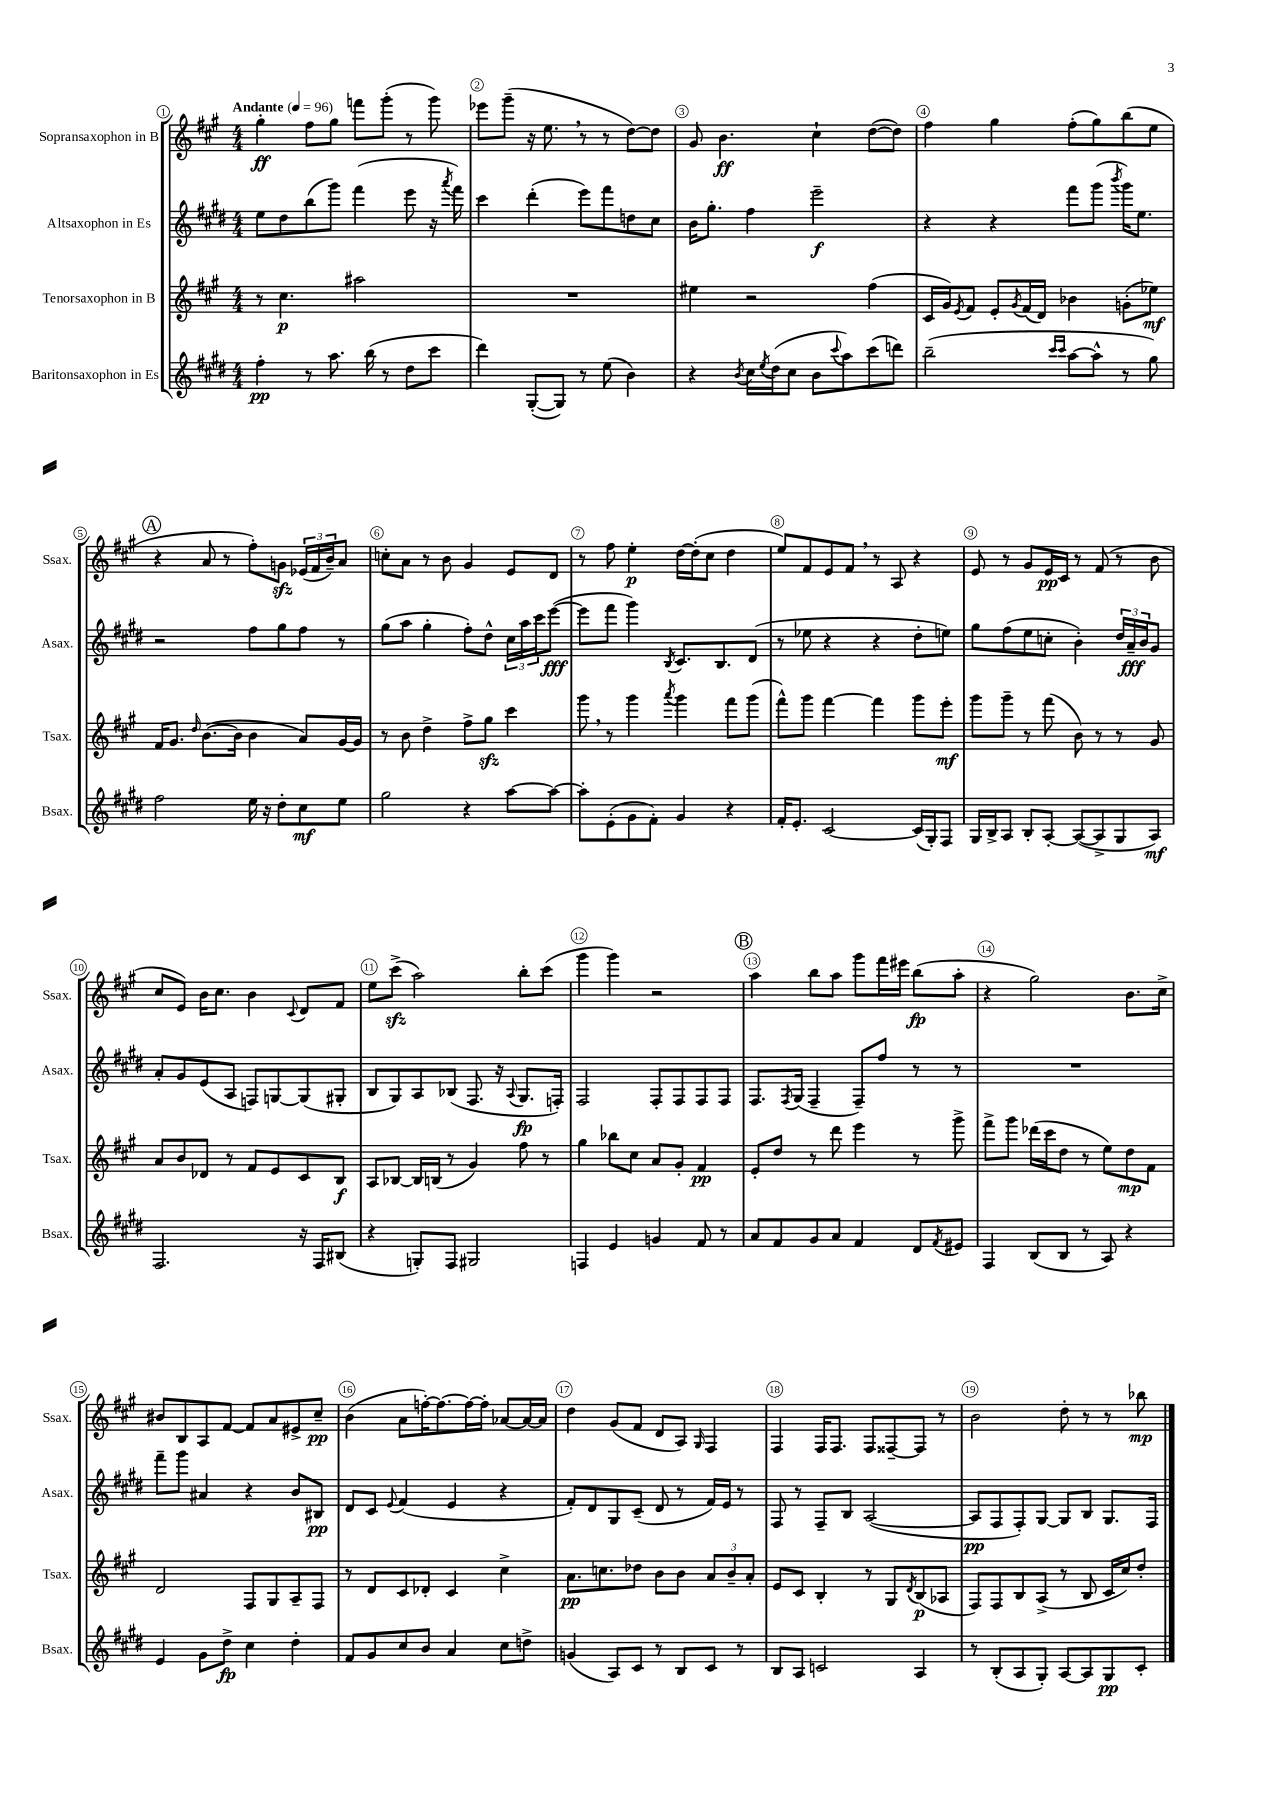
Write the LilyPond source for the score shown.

<<
\new StaffGroup <<
\new Staff = "s0" \with { instrumentName = "Sopransaxophon in B" shortInstrumentName = "Ssax." } {
    \clef treble \key a \major \numericTimeSignature \time 4/4 \tempo "Andante" 4 = 96
    gis''4-.\ff fis''8 gis''8 f'''8 gis'''8-.( r8 gis'''8) |
    ees'''8 gis'''8--( r16 e''8. \breathe r8 r8 d''8~) d''8 |
    gis'8 b'4.\ff cis''4-! d''8~( d''8) |
    fis''4 gis''4 fis''8-.( gis''8) b''8( e''8 |
    \mark \markup { \circle "A" } r4 a'8 r8 fis''8-.) g'8\sfz \tuplet 3/2 { ees'16( fis'16 b'16--) } a'8 |
    c''8-. a'8 r8 b'8 gis'4 e'8 d'8 |
    r8 fis''8 e''4-.\p d''16~ d''16-.( cis''8 d''4 |
    e''8) fis'8 e'8 fis'8 \breathe r8 a8 r4 |
    e'8 r8 gis'8 e'16\pp cis'16 r8 fis'8( r8 b'8 |
    cis''8 e'8) b'16 cis''8. b'4 \appoggiatura { cis'8 } d'8 fis'8 |
    e''8 cis'''8->\sfz( a''2) b''8-. cis'''8( |
    gis'''4 gis'''4) r2 |
    \mark \markup { \circle "B" } a''4 b''8 a''8 gis'''8 fis'''16 eis'''16 b''8\fp( a''8-. |
    r4 gis''2) b'8. cis''16-> |
    bis'8 b8 a8 fis'8~ fis'8 a'8 eis'8-> cis''8--\pp |
    b'4( a'8 f''16~-.) f''8.~ f''16~ f''16-. aes'8~ aes'16~ aes'16 |
    d''4 gis'8( fis'8 d'8 a8) \grace { gis16 } fis4 |
    fis4 fis16 fis8. fis8 fisis8~-- fisis8 r8 |
    b'2 d''8-. r8 r8 bes''8\mp \bar "|." |
}
\new Staff = "s1" \with { instrumentName = "Altsaxophon in Es" shortInstrumentName = "Asax." } {
    \clef treble \key e \major \numericTimeSignature \time 4/4
    e''8 dis''8 b''8( gis'''8) fis'''4( e'''8 r16 \acciaccatura { a'''8 } fis'''16) |
    cis'''4 dis'''4-.( e'''8) fis'''8 d''8 cis''8 |
    b'16 gis''8.-. fis''4 e'''2--\f |
    r4 r4 fis'''8 gis'''8( \acciaccatura { b'''8 } gis'''16) e''8. |
    \mark \markup { \circle "A" } r2 fis''8 gis''8 fis''8 r8 |
    gis''8( a''8 gis''4-. fis''8-.) dis''8-^ \tuplet 3/2 { cis''16 a''16 cis'''16 } e'''8~\fff( |
    e'''8 fis'''8 gis'''4) \acciaccatura { b8 } cis'8. b8. dis'8( |
    r8 ees''8 r4 r4 dis''8-. e''8) |
    gis''8 fis''8( e''8 c''8-. b'4-.) \tuplet 3/2 { dis''16 a'16--\fff b'16 } gis'8 |
    a'8-. gis'8 e'8( a8 f8) g8~ g8( gis8-. |
    b8 gis8) a8 bes8( fis8. r16 \appoggiatura { a8 } gis8.\fp f16-.) |
    fis2 fis8-. fis8 fis8 fis8 |
    \mark \markup { \circle "B" } fis8. \acciaccatura { fis8 } gis16( fis4-- fis8--) fis''8 r8 r8 |
    R1 |
    fis'''8-- gis'''8 ais'4 r4 b'8 bis8\pp |
    dis'8 cis'8 \appoggiatura { e'8 } fis'4( e'4 r4 |
    fis'8-.) dis'8 gis8 cis'8--( dis'8 r8 fis'16) e'16 r8 |
    fis8 r8 fis8-- b8 a2~( |
    a8\pp fis8 fis8-.) gis8~ gis8 b8 gis8. fis16 \bar "|." |
}
\new Staff = "s2" \with { instrumentName = "Tenorsaxophon in B" shortInstrumentName = "Tsax." } {
    \clef treble \key a \major \numericTimeSignature \time 4/4
    r8 cis''4.\p ais''2 |
    R1 |
    eis''4 r2 fis''4( |
    cis'16 gis'16) \acciaccatura { e'8 } fis'8 e'8-. \acciaccatura { gis'8 } fis'16( d'16) bes'4 g'8-.( ees''8\mf) |
    \mark \markup { \circle "A" } fis'16 gis'8. \grace { d''16 } b'8.~( b'16 b'4 a'8) gis'16~ gis'16 |
    r8 b'8 d''4-> fis''8-> gis''8\sfz cis'''4 |
    gis'''8 \breathe r8 gis'''4 \acciaccatura { a'''8 } gis'''4 fis'''8 gis'''8( |
    fis'''8-^) gis'''8 fis'''4~ fis'''4 gis'''8 e'''8-.\mf |
    gis'''8 gis'''8-- r8 fis'''8( b'8) r8 r8 gis'8 |
    a'8 b'8 des'8 r8 fis'8 e'8 cis'8 b8\f |
    a8 bes8~ bes16 b16( r8 gis'4) fis''8 r8 |
    gis''4 bes''8 cis''8 a'8 gis'8-. fis'4\pp |
    \mark \markup { \circle "B" } e'8-. d''8 r8 d'''8 e'''4 r8 gis'''8-> |
    fis'''8-> gis'''8 des'''16( cis'''16 d''8 r8 e''8) d''8\mp fis'8 |
    d'2 fis8 gis8 a8-- fis8 |
    r8 d'8 cis'8 des'8-. cis'4 cis''4-> |
    a'8.\pp c''8. des''8 b'8 b'8 \tuplet 3/2 { a'8 b'8-- a'8-. } |
    e'8 cis'8 b4-. r8 gis8 \acciaccatura { d'8 } b8\p( aes8 |
    fis8) fis8 b8 a8->( r8 b8 cis'16 cis''16) d''8-. \bar "|." |
}
\new Staff = "s3" \with { instrumentName = "Baritonsaxophon in Es" shortInstrumentName = "Bsax." } {
    \clef treble \key e \major \numericTimeSignature \time 4/4
    fis''4-.\pp r8 a''8. b''16( r8 dis''8 cis'''8 |
    dis'''4) gis8~-.( gis8) r8 e''8( b'4) |
    r4 \acciaccatura { b'8 } cis''16 \acciaccatura { e''8 } dis''16( cis''8 b'8 \appoggiatura { cis'''8 } a''8) cis'''8( d'''8) |
    b''2--( \grace { cis'''16 cis'''16 } a''8~ a''8-^ r8 gis''8) |
    \mark \markup { \circle "A" } fis''2 e''16 r16 dis''8-. cis''8\mf e''8 |
    gis''2 r4 a''8~ a''8~ |
    a''8-. e'8-.( gis'8 fis'8-.) gis'4 r4 |
    fis'16-. e'8.-. cis'2~ cis'16( gis16-.) fis8 |
    gis16 b16-> a8 b8-. a8~-. a8~( a8-> gis8 a8\mf) |
    fis2. r16 fis16 bis8( |
    r4 g8-.) fis8 gis2 |
    f4 e'4 g'4 fis'8 r8 |
    \mark \markup { \circle "B" } a'8 fis'8 gis'8 a'8 fis'4 dis'8 \acciaccatura { fis'8 } eis'8 |
    fis4 b8( b8 r8 a8) r4 |
    e'4 gis'8 dis''8->\fp cis''4 dis''4-. |
    fis'8 gis'8 cis''8 b'8 a'4 cis''8 d''8-> |
    g'4( a8) cis'8 r8 b8 cis'8 r8 |
    b8 a8 c'2 a4 |
    r8 b8-.( a8 gis8-.) a8~ a8 gis8\pp cis'8-. \bar "|." |
}
>>
>>
\layout { \context { \Score \override BarNumber.break-visibility = ##(#f #t #t) barNumberVisibility = #all-bar-numbers-visible \override BarNumber.stencil = #(make-stencil-circler 0.1 0.3 ly:text-interface::print) } }
